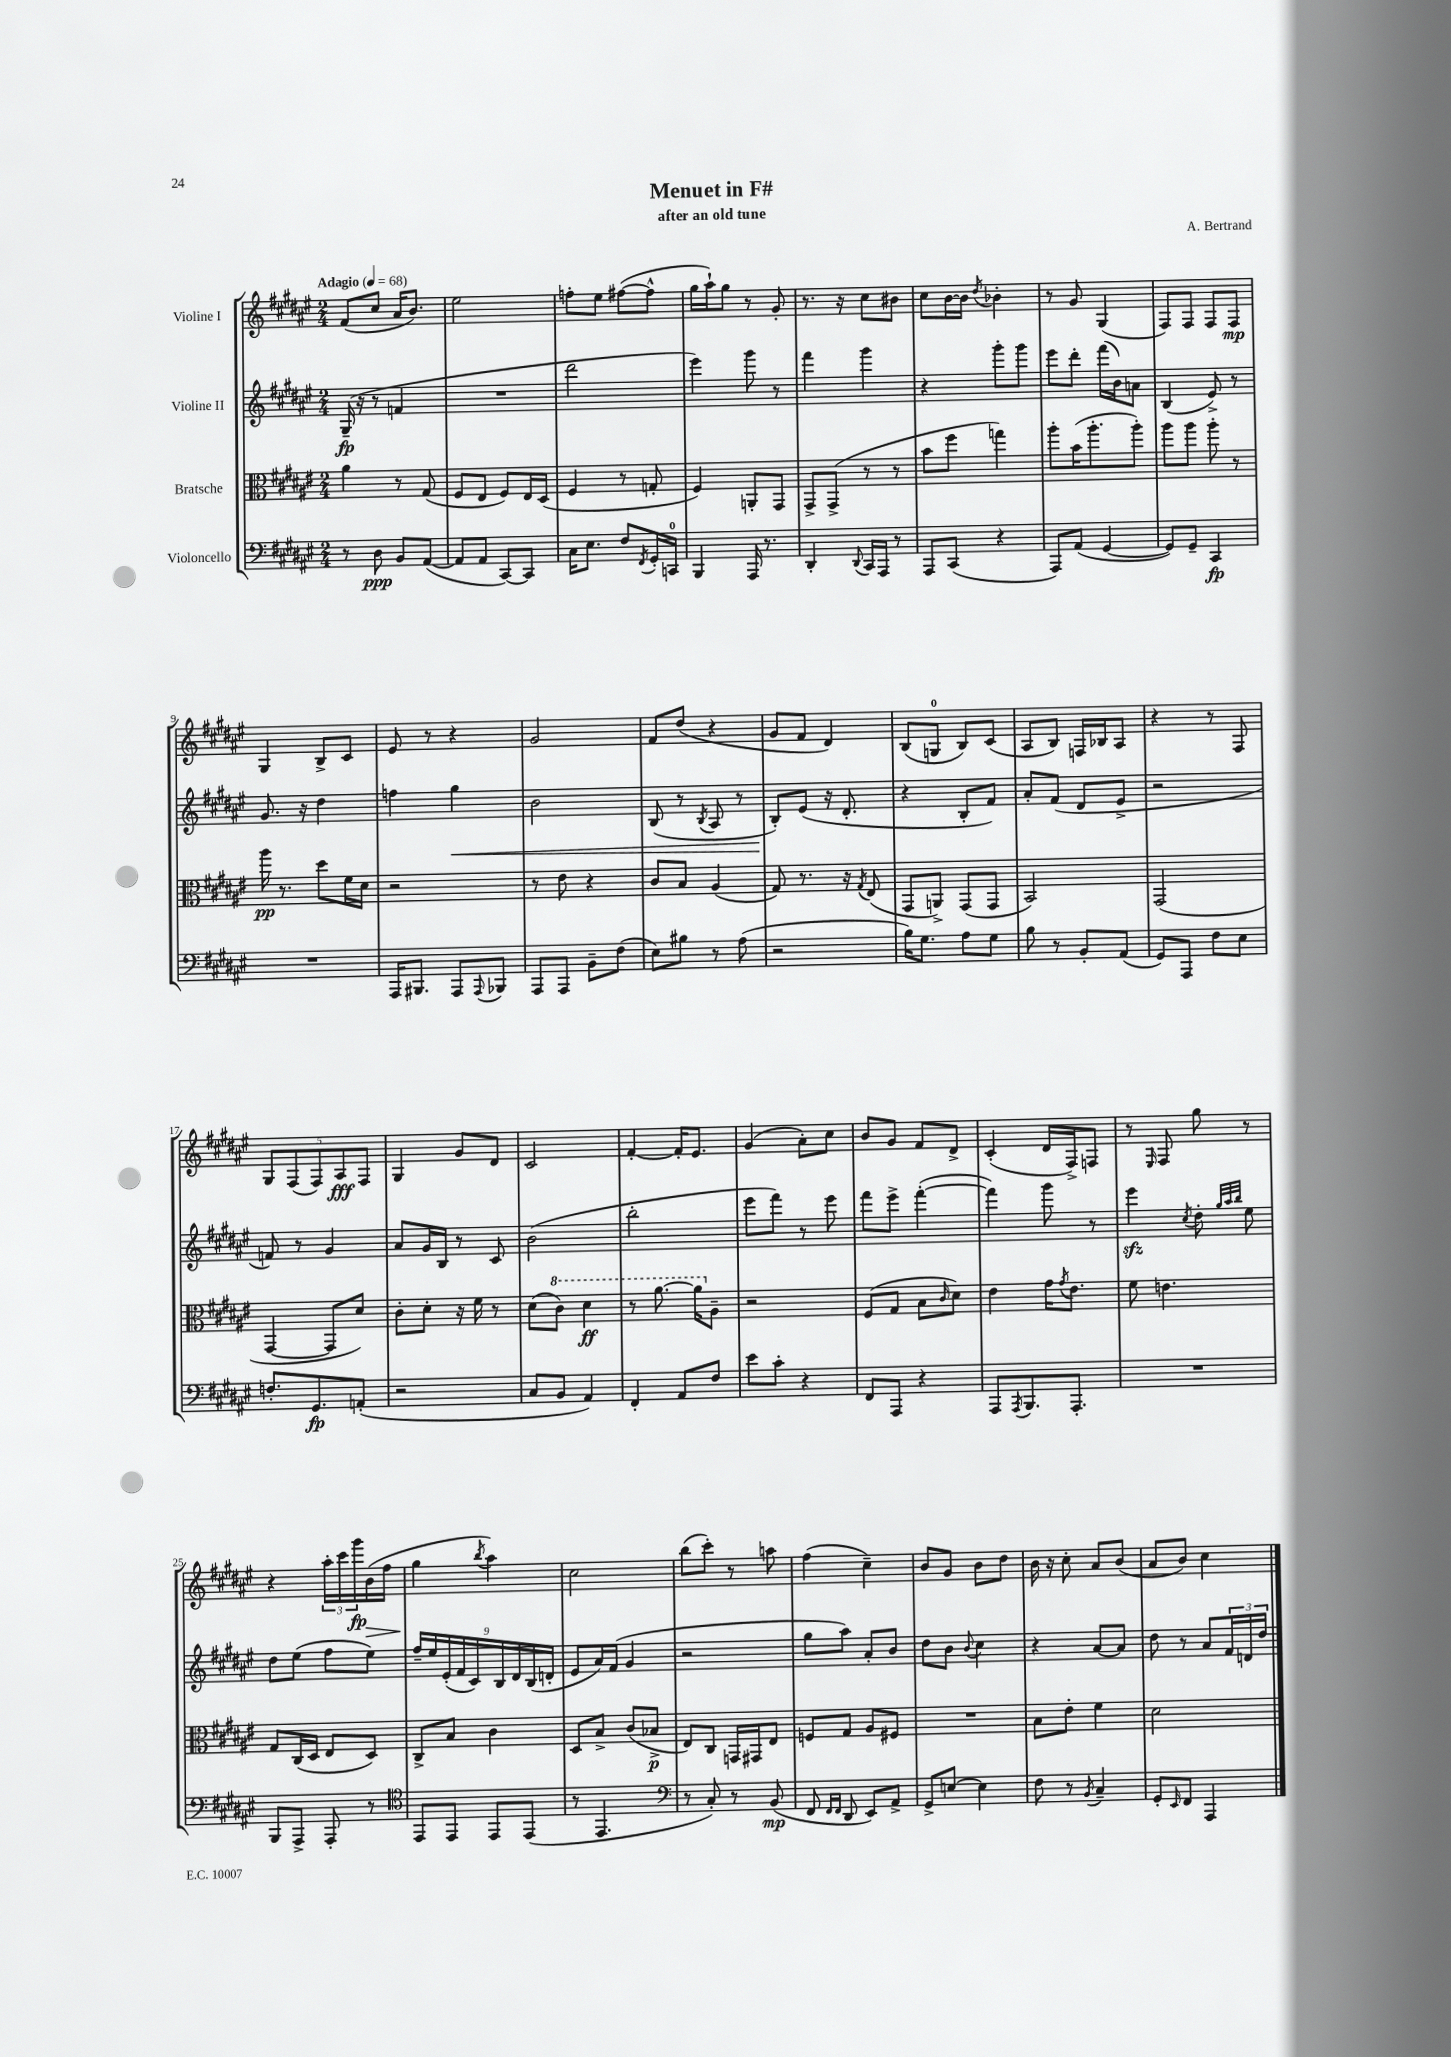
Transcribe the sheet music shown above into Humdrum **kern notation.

**kern	**dynam	**kern	**dynam	**kern	**dynam	**kern	**dynam
*part4	*part4	*part3	*part3	*part2	*part2	*part1	*part1
*staff4	*staff4	*staff3	*staff3	*staff2	*staff2	*staff1	*staff1
*I"Violoncello	*	*I"Bratsche	*	*I"Violine II	*	*I"Violine I	*
*clefF4	*	*clefC3	*	*clefG2	*	*clefG2	*
*k[f#c#g#d#a#e#]	*	*k[f#c#g#d#a#e#]	*	*k[f#c#g#d#a#e#]	*	*k[f#c#g#d#a#e#]	*
*M2/4	*	*M2/4	*	*M2/4	*	*M2/4	*
*MM68	*	*MM68	*	*MM68	*	*MM68	*
=1	=1	=1	=1	=1	=1	=1	=1
!	!	!	!	!	!	!LO:TX:a:B:t=Adagio	!
8r	.	4a#\	.	(16G#~/	fp	(8f#/L	.
.	.	.	.	16r	.	.	.
8D#\	ppp	.	.	8r	.	8cc#/J	.
8BB/L	.	8r	.	4fn/	.	16a#/KL	.
.	.	.	.	.	.	8.b/J)	.
([8AA#/J	.	(8G#/	.	.	.	.	.
=2	=2	=2	=2	=2	=2	=2	=2
8AA#/L]	.	8F#/L	.	2r	.	2ee#\	.
8AA#/J	.	8E#/J	.	.	.	.	.
[8CC#/L)	.	8F#/L)	.	.	.	.	.
8CC#/J]	.	16E#/L	.	.	.	.	.
.	.	(16D#/JJ	.	.	.	.	.
=3	=3	=3	=3	=3	=3	=3	=3
16C#\KL	.	4F#/	.	2ddd#\	.	8ffn'\L	.
8.E#\J	.	.	.	.	.	.	.
.	.	.	.	.	.	8ee#\J	.
8F#/L	.	8r	.	.	.	([8ff#X\L	.
8qFF#/	.	.	.	.	.	.	.
16GG#'/L	.	8Gn'/	.	.	.	8ff#^^\J]	.
16CCn/JJ	.	.	.	.	.	.	.
=4	=4	=4	=4	=4	=4	=4	=4
4BBB/	.	4F#/)	.	4eee#\)	.	16gg#\LL	.
.	.	.	.	.	.	16aa#`\J)	.
.	.	.	.	.	.	8gg#\J	.
16AAA#/	.	8AAn'/L	.	8ggg#\	.	8r	.
8.r	.	.	.	.	.	.	.
.	.	8GG#/J	.	8r	.	8g#'/	.
=5	=5	=5	=5	=5	=5	=5	=5
4DD#'/	.	8GG#^/L	.	4fff#\	.	8.r	.
.	.	(8GG#^/J	.	.	.	.	.
.	.	.	.	.	.	16r	.
8qqDD#/	.	.	.	.	.	.	.
16CC#/LL	.	8r	.	4ggg#\	.	8cc#\L	.
16AAA#/JJ	.	.	.	.	.	.	.
8r	.	8r	.	.	.	8b#X\J	.
=6	=6	=6	=6	=6	=6	=6	=6
8AAA#/L	.	8b\L	.	4r	.	8cc#\L	.
(8CC#/J	.	8ff#\J	.	.	.	[16b\L	.
.	.	.	.	.	.	16b\JJ]	.
.	.	.	.	.	.	8qdd#/	.
4r	.	4ggn\)	.	8ggg#'\L	.	4b-X'\	.
.	.	.	.	8ggg#\J	.	.	.
=7	=7	=7	=7	=7	=7	=7	=7
8AAA#/L)	.	8aa#'\L	.	8eee#\L	.	8r	.
(8AA#/J	.	(16b\K	.	8ddd#'\J	.	8g#/	.
.	.	8.aa#'\	.	.	.	.	.
[4GG#/	.	.	.	(16fff#\LL	.	(4G#/	.
.	.	.	.	16b\J)	.	.	.
.	.	8aa#'\J)	.	8an\J	.	.	.
=8	=8	=8	=8	=8	=8	=8	=8
8GG#/L])	.	8aa#\L	.	(4B/	.	8F#/L)	.
8GG#~/J	.	8aa#\J	.	.	.	8F#/J	.
4CC#/	fp	8aa#'\	.	8e#^/)	.	8F#/L	.
.	.	8r	.	8r	.	8F#/J	mp
!!LO:LB:g=z
=9	=9	=9	=9	=9	=9	=9	=9
2r	.	16aa#\	pp	8.g#/	.	4G#/	.
.	.	8.r	.	.	.	.	.
.	.	.	.	16r	.	.	.
.	.	8dd#\L	.	4dd#\	.	8B^/L	.
.	.	16f#\L	.	.	.	8c#/J	.
.	.	16d#\JJ	.	.	.	.	.
=10	=10	=10	=10	=10	=10	=10	=10
16AAA#/KL	.	2r	.	4ffn\	.	8e#/	.
8.BBB#X/J	.	.	.	.	.	.	.
.	.	.	.	.	.	8r	.
!	!	!	!	!	!LO:HP:b	!	!
8AAA#/L	.	.	.	4gg#\	<	4r	.
8qqAAA#/	.	.	.	.	.	.	.
8BBB-X/J	.	.	.	.	.	.	.
=11	=11	=11	=11	=11	=11	=11	=11
8AAA#/L	.	8r	.	2b\	.	2g#/	.
8AAA#/J	.	8e#\	.	.	.	.	.
8BB~\L	.	4r	.	.	.	.	.
(8F#\J	.	.	.	.	.	.	.
=12	=12	=12	=12	=12	=12	=12	=12
8E#\L)	.	8c#/L	.	(8B/	.	8f#/L	.
8B#X\J	.	8B/J	.	8r	.	(8dd#/J	.
.	.	.	.	8qB/	.	.	.
8r	.	(4A#/	.	8A#/	.	4r	.
(8A#\	.	.	.	8r	.	.	.
=13	=13	=13	=13	=13	=13	=13	=13
2r	.	8G#/)	.	8B'/L)	.	8g#/L	.
.	.	8.r	.	(8e#/J	[	8f#/J	.
.	.	.	.	16r	.	4d#/)	.
.	.	16r	.	8.d#'/	.	.	.
.	.	8qG#/	.	.	.	.	.
.	.	(8E#/	.	.	.	.	.
=14	=14	=14	=14	=14	=14	=14	=14
16B\KL)	.	8GG#/L	.	4r	.	(8B/L	.
8.G#\J	.	.	.	.	.	.	.
.	.	8AAn^/J)	.	.	.	8Gn/J	.
8A#\L	.	(8GG#/L	.	8B'/L	.	8B/L)	.
8G#\J	.	8GG#/J	.	8f#/J)	.	(8c#/J	.
=15	=15	=15	=15	=15	=15	=15	=15
8B\	.	2BB/)	.	8a#'/L	.	8A#/L	.
8r	.	.	.	(8f#/J	.	8B/J)	.
8BB'/L	.	.	.	8d#/L	.	16Fn/LL	.
.	.	.	.	.	.	16B-X/J	.
(8AA#/J	.	.	.	8e#^/J	.	8A#/J	.
=16	=16	=16	=16	=16	=16	=16	=16
8GG#/L)	.	(2GG#/	.	2r	.	4r	.
8AAA#/J	.	.	.	.	.	.	.
8F#\L	.	.	.	.	.	8r	.
8E#\J	.	.	.	.	.	8F#/	.
!!LO:LB:g=z
=17	=17	=17	=17	=17	=17	=17	=17
8.Fn'/L	.	[4GG#/	.	8fn/)	.	10G#/L	.
.	.	.	.	.	.	(10F#/	.
.	.	.	.	8r	.	.	.
8.GG#/	fp	.	.	.	.	.	.
.	.	.	.	.	.	10F#/)	.
.	.	8GG#/L]	.	4g#/	.	.	.
.	.	.	.	.	.	10A#/	fff
(8AAn'/J	.	8d#/J)	.	.	.	.	.
.	.	.	.	.	.	10F#/J	.
=18	=18	=18	=18	=18	=18	=18	=18
2r	.	8c#'\L	.	8a#/L	.	4G#/	.
.	.	8d#'\J	.	16g#/L	.	.	.
.	.	.	.	16B/JJ	.	.	.
.	.	16r	.	8r	.	8g#/L	.
.	.	16f#\	.	.	.	.	.
.	.	8r	.	8c#/	.	8d#/J	.
=19	=19	=19	=19	=19	=19	=19	=19
8C#/L	.	(8d#\L	.	(2b\	.	2c#/	.
*	*	*8va	*	*	*	*	*
8BB/J	.	8cc#\J)	.	.	.	.	.
4AA#/)	.	4dd#\	ff	.	.	.	.
=20	=20	=20	=20	=20	=20	=20	=20
4FF#'/	.	8r	.	2bb'\	.	[4f#'/	.
.	.	[8.aa#\	.	.	.	.	.
8AA#/L	.	.	.	.	.	16f#'/KL]	.
.	.	16aa#\KL]	.	.	.	8.e#/J	.
*	*	*X8va	*	*	*	*	*
8F#/J	.	8A#~\J	.	.	.	.	.
=21	=21	=21	=21	=21	=21	=21	=21
8e#\L	.	2r	.	8eee#\L	.	(4g#/	.
8c#'\J	.	.	.	8fff#\J)	.	.	.
4r	.	.	.	8r	.	8a#'\L)	.
.	.	.	.	8eee#\	.	8cc#\J	.
=22	=22	=22	=22	=22	=22	=22	=22
8FF#/L	.	(8F#/L	.	8fff#\L	.	8b/L	.
8AAA#/J	.	8G#/J	.	8eee#^\J	.	8g#/J	.
4r	.	8B\L	.	([4fff#'\	.	8f#/L	.
.	.	16qqc#/	.	.	.	.	.
.	.	8d#\J)	.	.	.	8d#^/J	.
=23	=23	=23	=23	=23	=23	=23	=23
8AAA#/L	.	4e#\	.	4fff#\])	.	(4c#'/	.
8qAAA#/	.	.	.	.	.	.	.
8.BBB/	.	.	.	.	.	.	.
.	.	16g#\KL	.	8ggg#\	.	16d#/LL	.
.	.	8qg#/	.	.	.	.	.
8.AAA#'/J	.	8.e#\J	.	.	.	16F#^/J)	.
.	.	.	.	8r	.	8Fn/J	.
=24	=24	=24	=24	=24	=24	=24	=24
2r	.	8f#\	.	4eee#zz\	.	8r	.
.	.	.	.	.	.	16qqE#/	.
.	.	4.en\	.	.	.	8F#/	.
.	.	.	.	8qcc#/	.	.	.
.	.	.	.	8dd#'\	.	8gg#\	.
.	.	.	.	32qqgg#/LLL	.	.	.
.	.	.	.	32qqaa#/	.	.	.
.	.	.	.	32qqbb/JJJ	.	.	.
.	.	.	.	8ee#\	.	8r	.
!!LO:LB:g=z
=25	=25	=25	=25	=25	=25	=25	=25
8BBB/L	.	8G#/L	.	8dd#\L	.	4r	.
8AAA#^/J	.	(16C#/L	.	(8ee#\J	.	.	.
.	.	16D#/JJ	.	.	.	.	.
8AAA#'/	.	8E#/L	.	8ff#\L	.	24aa#'\LL	.
.	.	.	.	.	.	24ccc#\	.
.	.	.	.	.	.	24ggg#\	fp
!	!	!	!	!	!	!	!LO:HP:b
8r	.	8D#/J)	.	8ee#\J)	.	(16b\	>
.	.	.	.	.	.	16ff#\JJ	.
=26	=26	=26	=26	=26	=26	=26	=26
*clefC4	*	*	*	*	*	*	*
8EE#/L	.	8C#^/L	.	18ff#~/LL	.	4gg#\	.
.	.	.	.	18ee#/	.	.	.
.	.	.	.	(18e#'/	.	.	.
8EE#/J	.	8B/J	.	.	.	.	.
.	.	.	.	18f#/	.	.	.
.	.	.	.	18c#/)	.	.	.
.	.	.	.	.	.	8qbb/	.
8EE#/L	.	4c#\	.	.	.	4aa#\)	]
.	.	.	.	18B/	.	.	.
.	.	.	.	18d#/	.	.	.
(8EE#/J	.	.	.	.	.	.	.
.	.	.	.	(18B/	.	.	.
.	.	.	.	18dn'/JJ	.	.	.
=27	=27	=27	=27	=27	=27	=27	=27
8r	.	8D#/L	.	8e#/L	.	2cc#\	.
4.EE#/	.	8B^/J	.	16a#/L)	.	.	.
.	.	.	.	(16f#/JJ	.	.	.
.	.	(8c#/L	.	4g#/	.	.	.
.	.	8B-X^/J	p	.	.	.	.
=28	=28	=28	=28	=28	=28	=28	=28
*clefF4	*	*	*	*	*	*	*
8r	.	8E#/L)	.	2r	.	(8bb\L	.
8C#'/)	.	8C#/J	.	.	.	8ccc#'\J)	.
8r	.	16GGn/LL	.	.	.	8r	.
.	.	16GG#X/J	.	.	.	.	.
(8BB/	mp	8E#/J	.	.	.	8aan\	.
=29	=29	=29	=29	=29	=29	=29	=29
8FF#/	.	8Fn/L	.	8gg#\L	.	(4ff#\	.
16qqFF#/LL	.	.	.	.	.	.	.
16qqFF#/JJ	.	.	.	.	.	.	.
8DD#/	.	8G#/J	.	8aa#\J)	.	.	.
8EE#/L)	.	8A#/L	.	8a#'/L	.	4cc#~\)	.
8AA#^/J	.	8F#X/J	.	8b/J	.	.	.
=30	=30	=30	=30	=30	=30	=30	=30
8GG#^/L	.	2r	.	8dd#\L	.	8b/L	.
[8En/J	.	.	.	8b\J	.	8g#/J	.
.	.	.	.	8qqb/	.	.	.
4E\]	.	.	.	4cc#\	.	8b\L	.
.	.	.	.	.	.	8dd#\J	.
=31	=31	=31	=31	=31	=31	=31	=31
8F#\	.	8B\L	.	4r	.	16b\	.
.	.	.	.	.	.	16r	.
8r	.	8e#'\J	.	.	.	8cc#'\	.
8qBB/	.	.	.	.	.	.	.
4C#~/	.	4f#\	.	[8a#/L	.	8a#/L	.
.	.	.	.	8a#/J]	.	(8b/J	.
=32	=32	=32	=32	=32	=32	=32	=32
8GG#'/L	.	2d#\	.	8dd#\	.	8a#/L	.
16qqEE#/	.	.	.	.	.	.	.
8FF#/J	.	.	.	8r	.	8b/J)	.
4AAA#/	.	.	.	8a#/L	.	4cc#\	.
.	.	.	.	24f#/L	.	.	.
.	.	.	.	24dn/	.	.	.
.	.	.	.	24dd#/JJ	.	.	.
==	==	==	==	==	==	==	==
*-	*-	*-	*-	*-	*-	*-	*-
